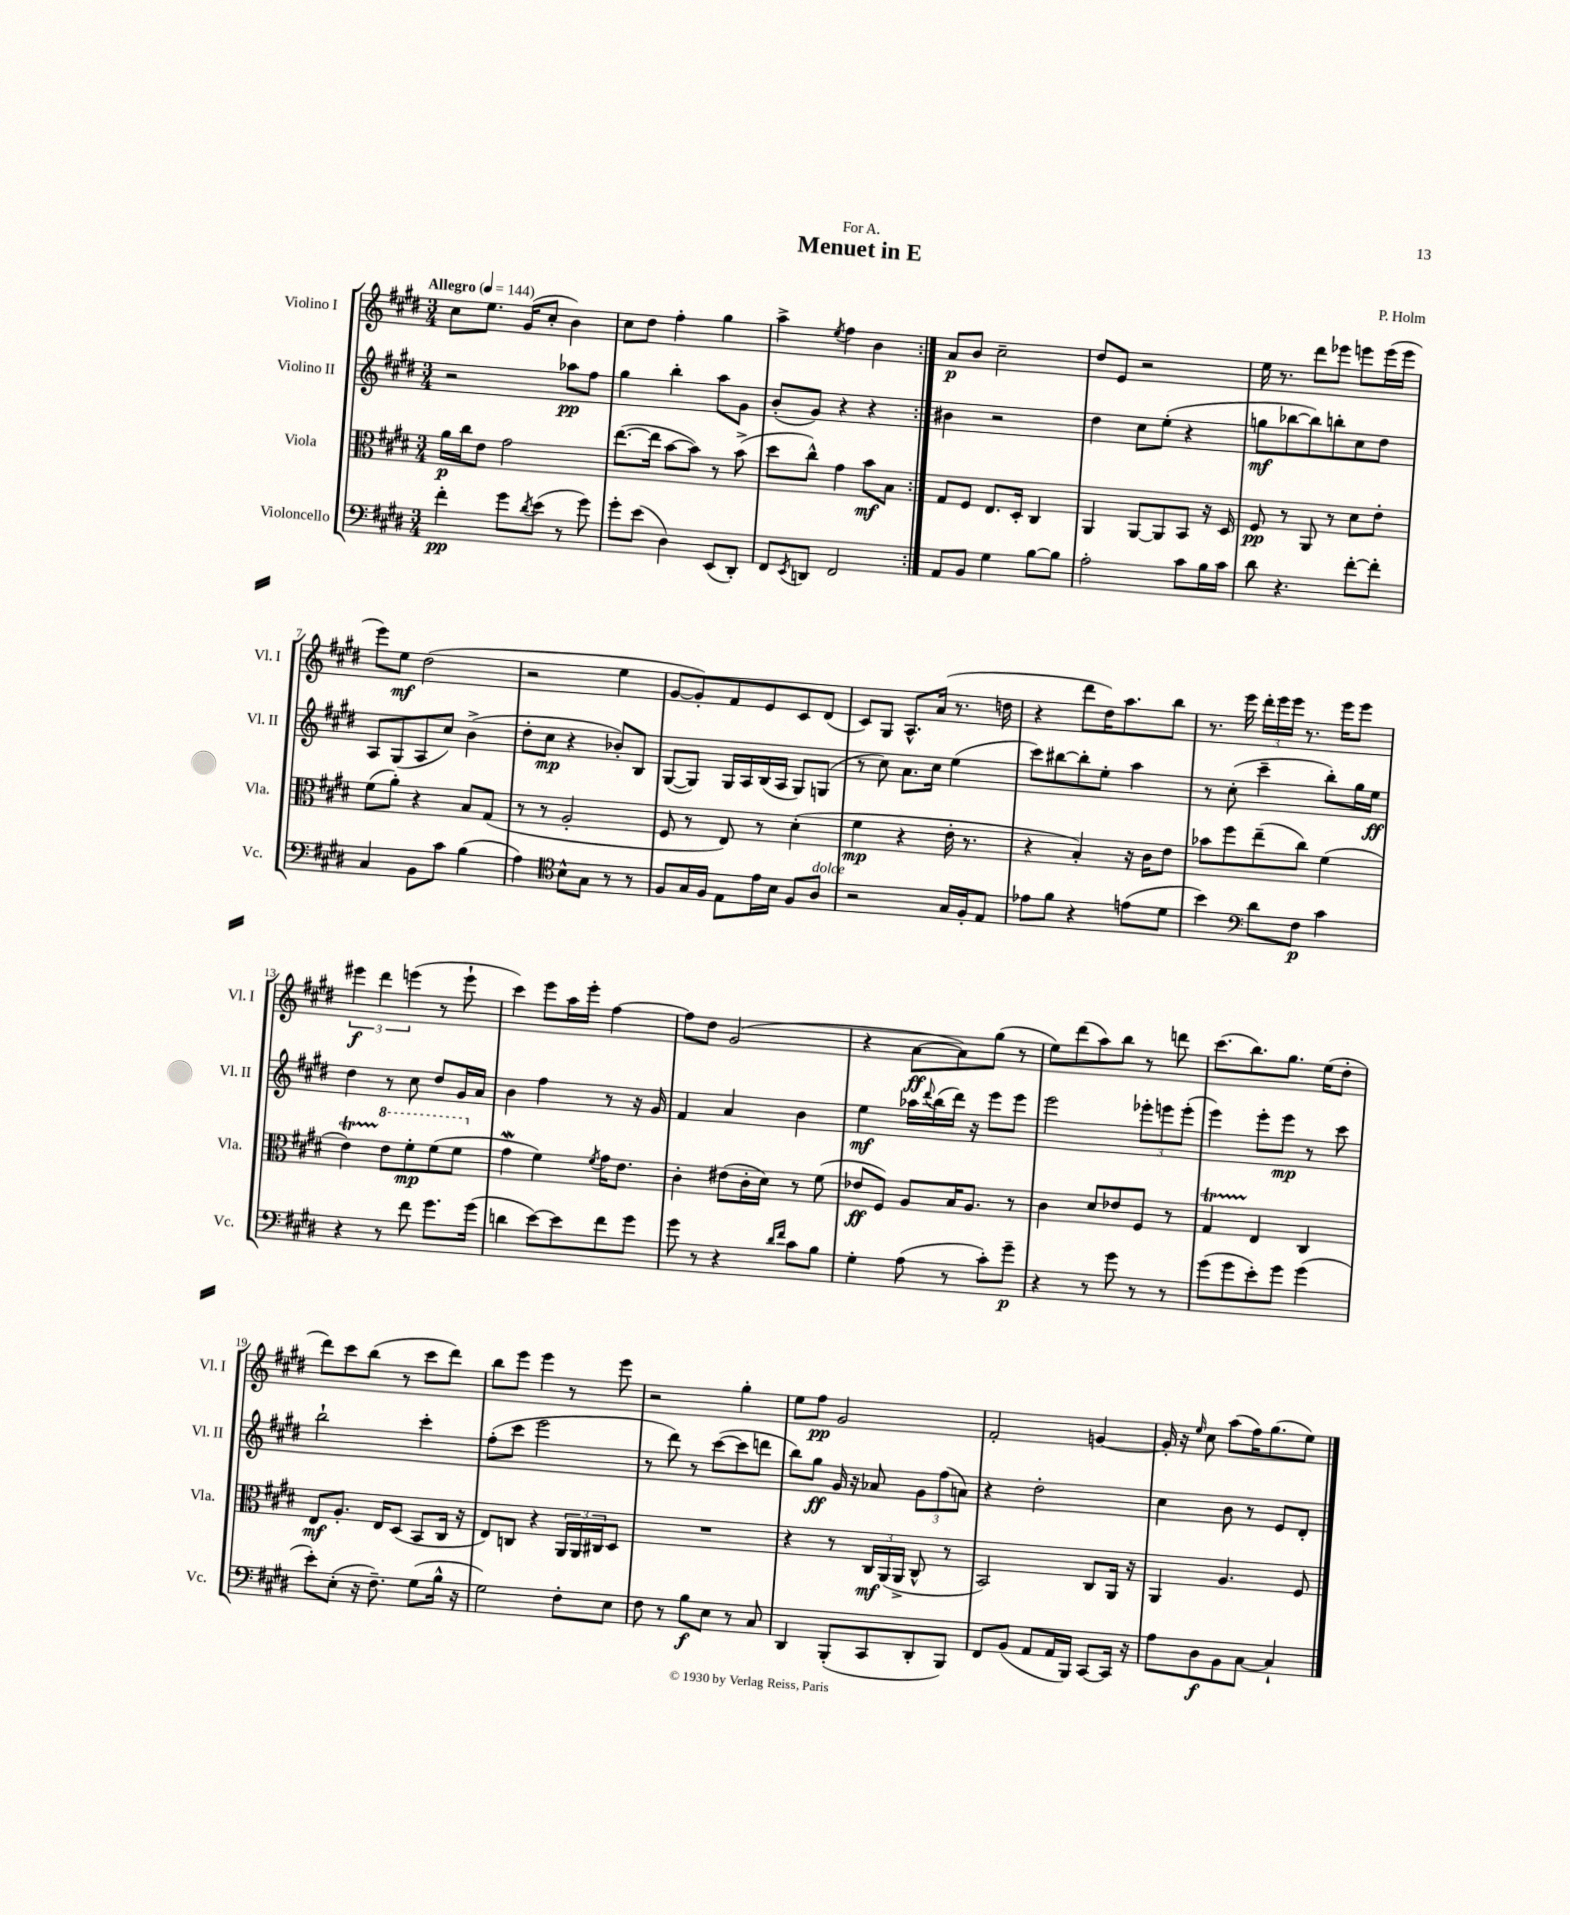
\header { title = "Menuet in E" composer = "P. Holm" dedication = "For A." }
<<
\new StaffGroup <<
\new Staff = "s0" \with { instrumentName = "Violino I" shortInstrumentName = "Vl. I" } {
    \clef treble \key e \major \numericTimeSignature \time 3/4 \tempo "Allegro" 4 = 144
    \repeat volta 2 { cis''8 e''8. gis'16( cis''8-. b'4) |
    cis''8 dis''8 fis''4-. gis''4 |
    a''4-> \acciaccatura { e''8 } fis''4 b'4 | }
    a'8\p b'8 cis''2-- |
    dis''8 e'8 r2 |
    e''16 r8. dis'''8 ees'''8 e'''8 e'''16( e'''16 |
    e'''8) e''8\mf dis''2( |
    r2 e''4 |
    gis'8~ gis'8-.) fis'8 e'8 cis'8 dis'8( |
    cis'8) gis8 a8.-^ a'16( r8. d''16 |
    r4 dis'''8 dis''16) a''8. b''8 |
    r8. e'''16 \tuplet 3/2 { dis'''16-. e'''16 e'''16 } r8. e'''16 e'''8 |
    \tuplet 3/2 { eis'''4\f dis'''4 e'''4( } r8 e'''8-! |
    cis'''4) e'''8 a''16 e'''16-. fis''4~ |
    fis''8 dis''8 gis'2( |
    r4 a'8~\ff a'8) gis''8( r8 |
    e''8) dis'''8( a''8) b''8 r8 d'''8 |
    cis'''8.( b''8.) gis''8. e''16( dis''8-. |
    dis'''8) cis'''8 b''8( r8 cis'''8 dis'''8) |
    b''8 e'''8 e'''4 r8 e'''8 |
    r2 gis''4-. |
    e''8 fis''8\pp gis'2 |
    fis'2-. g'4~ |
    g'16-. r16 \grace { e''16 } cis''8 a''8( fis''16) gis''8.( e''8) \bar "|." |
}
\new Staff = "s1" \with { instrumentName = "Violino II" shortInstrumentName = "Vl. II" } {
    \clef treble \key e \major \numericTimeSignature \time 3/4
    \repeat volta 2 { r2 aes''8\pp fis''8 |
    gis''4 b''4-. a''8 gis'8 |
    b'8-.( gis'8) r4 r4 | }
    bis'4 r2 |
    dis''4 cis''8 e''8-.( r4 |
    g''8\mf bes''8~ bes''8) b''8-. cis''8 dis''8 |
    a8 gis8( a8 cis''8) b'4->( |
    dis''8-. cis''8\mp r4 bes'8-.) b8 |
    gis8~( gis8) gis16 a16 b16( a16 gis8) g8( |
    r8 cis''8) a'8. cis''16 e''4( |
    cis'''8) bis''8~ bis''8-. e''8-. a''4 |
    r8 cis''8-.( cis'''4-- b''8-.) gis''16 e''16\ff |
    dis''4 r8 cis''8 dis''8 gis'16 a'16 |
    b'4 fis''4 r8 r16 gis'16 |
    fis'4 a'4 b'4 |
    e''4\mf aes''16 \appoggiatura { dis'''8 } b''16( dis'''16) r16 e'''8 e'''8 |
    e'''2 \tuplet 3/2 { ees'''8-. e'''8 e'''8-.( } |
    e'''4) e'''8-. e'''8\mp r8 cis'''8 |
    b''2-! cis'''4-. |
    fis''8-.( cis'''8 e'''2 |
    r8 dis'''8) r8 cis'''8~( cis'''8 d'''8 |
    b''8) gis''8\ff gis'16 r16 aes'8 \tuplet 3/2 { gis'8 fis''8( a'8) } |
    r4 dis''2-. |
    cis''4 b'8 r8 e'8 dis'8-. \bar "|." |
}
\new Staff = "s2" \with { instrumentName = "Viola" shortInstrumentName = "Vla." } {
    \clef alto \key e \major \numericTimeSignature \time 3/4
    \repeat volta 2 { a'16\p cis''16 e'8 gis'2 |
    e''8.~( e''16 b'8~ b'8) r8 b'8->( |
    dis''8 cis''8-^) gis'4 b'8\mf b8 | }
    gis8 fis8 e8. dis16-. cis4 |
    a,4 a,8~ a,8 b,8 r16 dis16 |
    fis8\pp r8 a,8 r8 dis'8 e'8-. |
    fis'8( a'8-.) r4 b8 gis8( |
    r8 r8 a2-. |
    fis8 r8 e8) r8 dis'4-.( |
    fis'4\mp r4 e'16-. r8. |
    r4 b4-.) r16 cis'16 e'8 |
    bes'8 fis''8 e''8--( cis''8) fis'4( |
    e'4\startTrillSpan) \ottava #1 e''8\stopTrillSpan fis''8-.\mp fis''8( fis''8 \ottava #0 |
    gis'4\mordent fis'4) \acciaccatura { fis'8 } gis'16 e'8. |
    cis'4-. eis'8( cis'16-. dis'16) r8 fis'8( |
    ees'8\ff fis8) a8 b16 a8. r8 |
    cis'4 dis'8 ees'8 fis8 r8 |
    gis4\startTrillSpan e4\stopTrillSpan cis4 |
    e8\mf a8.-. e16 dis8( b,8 cis16 r16 |
    e8) c8 r4 \tuplet 3/2 { a,16 a,16 cis16 } dis8 |
    R2. |
    r4 r8 \tuplet 3/2 { cis16\mf a,16( a,16-> } cis8-^ r8 |
    b,2) cis8 a,16 r16 |
    a,4 a4. fis8 \bar "|." |
}
\new Staff = "s3" \with { instrumentName = "Violoncello" shortInstrumentName = "Vc." } {
    \clef bass \key e \major \numericTimeSignature \time 3/4
    \repeat volta 2 { fis'4-.\pp gis'8 \acciaccatura { dis'8 } e'8( r8 gis'8) |
    gis'8-. e'8( dis4) e,8( dis,8-.) |
    fis,8 \acciaccatura { e,8 } d,8 fis,2 | }
    a,8 b,8 gis4 b8~ b8 |
    a2-. cis'8 b16 cis'16 |
    dis'8 r4. fis'8~-. fis'8-. |
    cis4 b,8 cis'8 b4( |
    a4) \clef tenor b8-^ gis8 r8 r8 |
    fis8 gis16 fis16 e8 e'16 b16 fis8 a8^\markup { \italic "dolce" } |
    r2 gis16 fis16-. e8 |
    ees'8 fis'8 r4 e'8( dis'8 |
    b'4) \clef bass dis'8 fis8\p cis'4 |
    r4 r8 fis'8 gis'8. gis'16( |
    d'4 e'8~) e'8 fis'8 gis'8 |
    gis'8 r8 r4 \grace { dis'16 fis'16 } cis'8 b8 |
    gis4-. a8( r8 cis'8-.) gis'8--\p |
    r4 r8 gis'8 r8 r8 |
    gis'8( gis'8 e'8-.) gis'8 gis'4( |
    e'8-.) e8-.( r16 fis8.--) gis8( b16-^ r16 |
    gis2) fis8-. e8 |
    fis8 r8 b8\f e8 r8 cis8 |
    dis,4 b,,8-.( cis,8 dis,8-. b,,8) |
    fis,8 b,8( a,8 a,16 b,,16) cis,8~ cis,16 r16 |
    a8 dis8\f b,8 cis8~ cis4-! \bar "|." |
}
>>
>>
